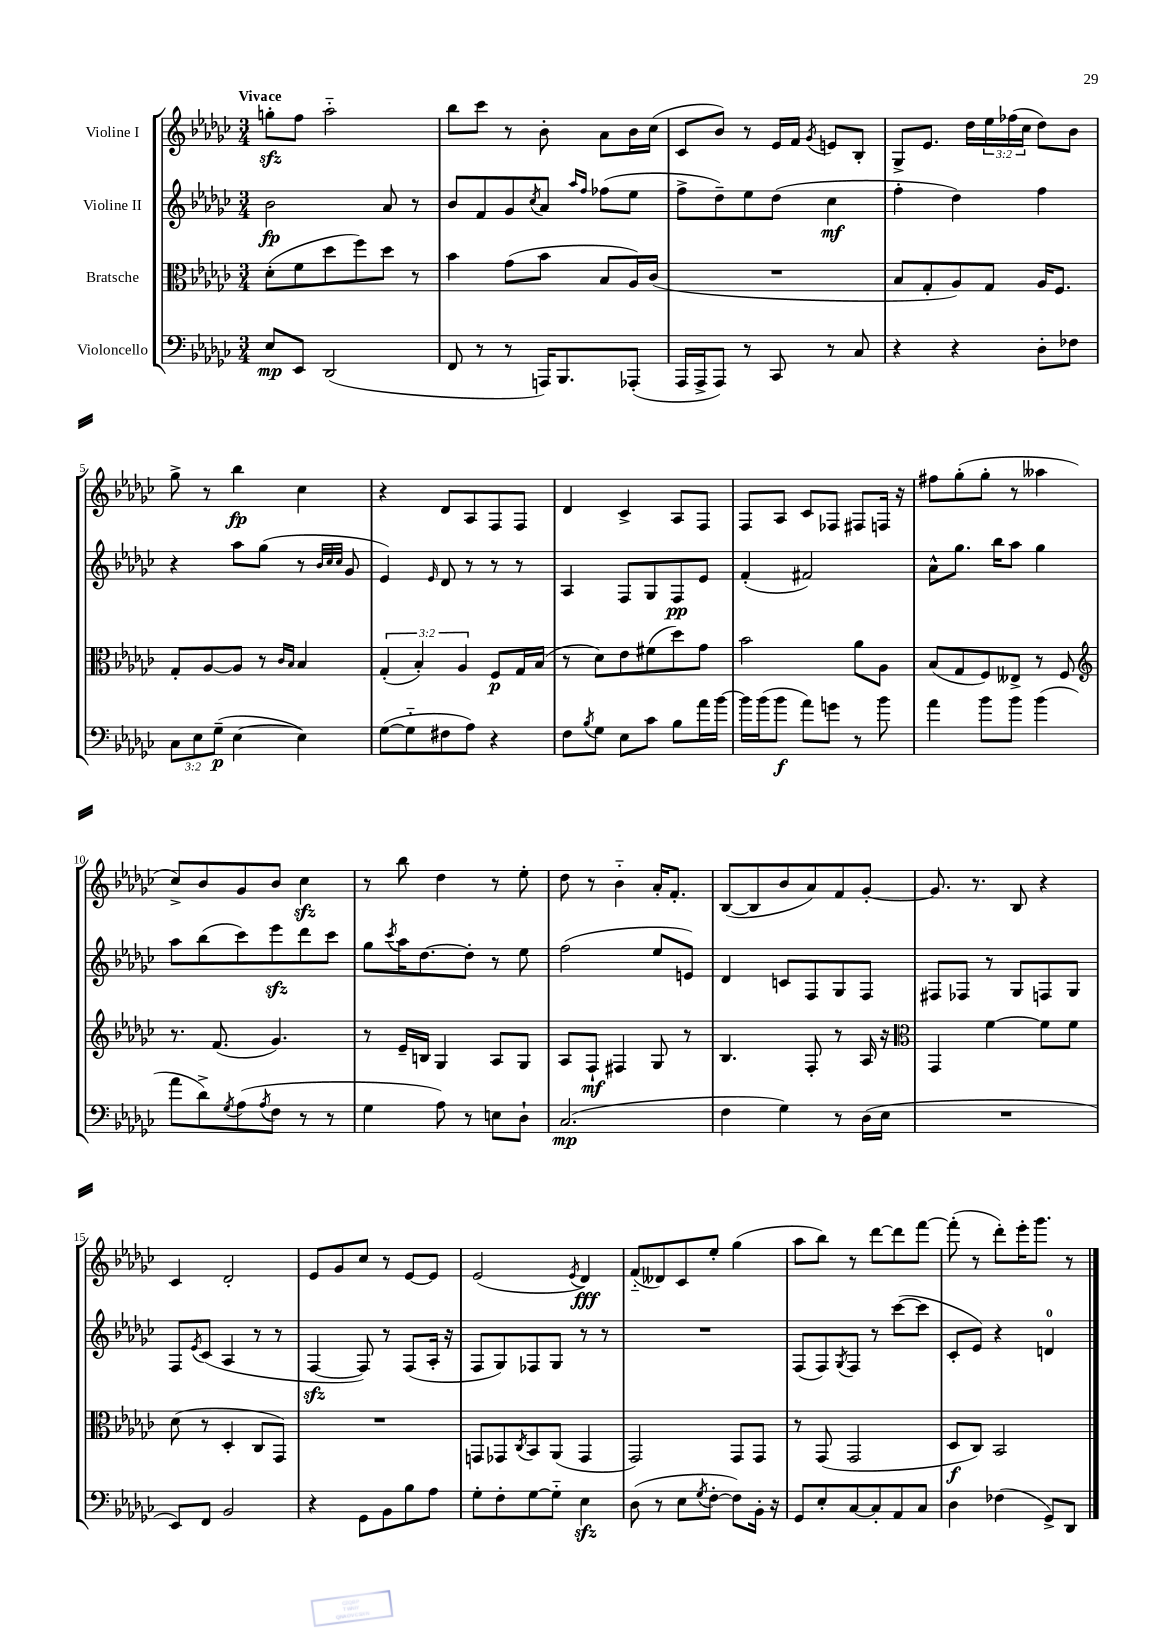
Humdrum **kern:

**kern	**kern	**kern	**kern
*staff4	*staff3	*staff2	*staff1
*clefF4	*clefC3	*clefG2	*clefG2
*k[b-e-a-d-g-c-]	*k[b-e-a-d-g-c-]	*k[b-e-a-d-g-c-]	*k[b-e-a-d-g-c-]
*M3/4	*M3/4	*M3/4	*M3/4
8E-	(8d-'	2b-	8gg'
8EE-	8f	.	8ff
(2DD-	8dd-	.	2aa-'~
.	8ff)	.	.
.	8dd-	8a-	.
.	8r	8r	.
=	=	=	=
8FF	4b-	8b-	8bb-
8r	.	8f	8ccc-
8r	(8g-	8g-	8r
.	.	8qcc-	.
16AAA)	8b-	8a-	8b-'
8.BBB-	.	.	.
.	.	16qqaa-	.
.	.	16qqff	.
.	8B-	(8ff-	8a-
(8AAA-'	16A-)	8ee-	16b-
.	(16c-	.	(16cc-
=	=	=	=
16AAA-	2.r	8ff^	8c-
16AAA-^	.	.	.
8AAA-)	.	8dd-~)	8b-)
8r	.	8ee-	8r
8CC-	.	(8dd-	16e-
.	.	.	16f
.	.	.	8qg-
8r	.	4cc-	8e
8C-	.	.	8B-'
=	=	=	=
4r	8B-	4ff'	8G-^
.	8G-'	.	8.e-
4r	8A-)	4dd-)	.
.	.	.	16dd-
.	8G-	.	24ee-
.	.	.	(24ff-
.	.	.	24cc-
8D-'	16A-	4ff	8dd-)
.	8.F	.	.
8F-	.	.	8b-
=	=	=	=
12C-	8G-'	4r	8gg-^
12E-	.	.	.
.	[8A-	.	8r
(12G-~	.	.	.
[4E-	8A-]	8aa-	4bb-
.	8r	(8gg-	.
.	16qqc-	.	.
.	16qqB-	.	.
4E-])	4B-	8r	4cc-
.	.	32qqb-	.
.	.	32qqcc-	.
.	.	32qqcc-	.
.	.	8g-	.
=	=	=	=
([8G-	(6G-'	4e-)	4r
8G-'~]	.	.	.
.	6B-')	.	.
.	.	16qqe-	.
8F#	.	8d-	8d-
.	6A-	.	.
8A-)	.	8r	8A-
4r	8F	8r	8F
.	16G-	8r	8F
.	(16B-	.	.
=	=	=	=
8F	8r	4A-	4d-
8qB-	.	.	.
8G-	8d-)	.	.
8E-	8e-	8F	4c-^
8c-	(8f#	8G-	.
8B-	8dd-)	8F	8A-
16a-	8g-	8e-	8F
[16b-	.	.	.
=	=	=	=
16b-]	2b-	(4f'	8F
(16b-	.	.	.
8b-	.	.	8A-
8a-)	.	2f#)	8c-
8g	.	.	8F-
8r	8a-	.	8F#
8b-	8A-	.	16F
.	.	.	16r
=	=	=	=
4a-	(8B-	8a-^^	8ff#
.	8G-	8.gg-	(8gg-'
8b-	8F)	.	8gg-'
.	.	16bb-	.
8b-	8E--^	8aa-	8r
(4b-	8r	4gg-	4aa--
.	8F	.	.
=	=	=	=
*	*clefG2	*	*
8a-	8.r	8aa-	8cc-^)
8d-^)	.	(8bb-	8b-
.	(8.f	.	.
8qG-	.	.	.
(8A-	.	8ccc-)	8g-
8qA-	.	.	.
8F	4.g-)	8eee-	8b-
8r	.	8ddd-	4cc-
8r	.	8ccc-	.
=	=	=	=
4G-	8r	8gg-	8r
.	.	8qccc-	.
.	16e-~	16aa-	8bb-
.	16B	[8.dd-	.
8A-)	4G-	.	4dd-
8r	.	8dd-']	.
8E	8A-	8r	8r
8D-`	8G-	8ee-	8ee-'
=	=	=	=
(2.C-	8A-	(2ff	8dd-
.	8F`	.	8r
.	4F#	.	4b-'~
.	8G-	8ee-	16a-'
.	.	.	8.f'
.	8r	8e)	.
=	=	=	=
4F	4.B-	4d-	([8B-
.	.	.	8B-]
4G-)	.	8c	8b-
.	8F'	8F	8a-)
8r	8r	8G-	8f
(16D-	16A-	8F	[8g-'
16E-	16r	.	.
=	=	=	=
*	*clefC3	*	*
2.r	4GG-	8F#	8.g-]
.	.	8F-	.
.	.	.	8.r
.	[4f	8r	.
.	.	8G-	8B-
.	8f]	8F	4r
.	8f	8G-	.
=	=	=	=
8EE-)	(8d-	8F	4c-
.	.	8qe-	.
8FF	8r	(8c-	.
2BB-	4D-'	4A-	2d-'
.	8C-	8r	.
.	8GG-)	8r	.
=	=	=	=
4r	2.r	[4F	8e-
.	.	.	8g-
8GG-	.	8F])	8cc-
8BB-	.	8r	8r
8B-	.	(8F	[8e-
8A-	.	16A-'	8e-]
.	.	16r	.
=	=	=	=
8G-'	8GG	8F	(2e-
8F'	8GG-	8G-)	.
.	8qC-	.	.
[8G-	8BB-	8F-	.
8G-'~]	(8AA-	8G-	.
.	.	.	8qe-
4E-	4GG-	8r	4d-)
.	.	8r	.
=	=	=	=
(8D-	2GG-)	2.r	(8f'~
8r	.	.	8d--)
8E-	.	.	8c-
8qG-	.	.	.
[8F'	.	.	8ee-'
8F])	8GG-	.	(4gg-
16BB-'	8GG-	.	.
16r	.	.	.
=	=	=	=
8GG-	8r	(8F	8aa-
8E-'	(8GG-	8F)	8bb-)
.	.	8qG-	.
[8C-	2GG-	8F	8r
8C-']	.	8r	[8ddd-
8AA-	.	([8ccc-	8ddd-]
8C-	.	8ccc-]	[8fff
=	=	=	=
4D-	8D-	8c-'	(8fff']
.	8C-)	8e-)	8r
(4F-	2BB-	4r	8ddd-')
.	.	.	16eee-'
.	.	.	8.ggg-
8GG-^)	.	4d	.
8DD-	.	.	8r
==	==	==	==
*-	*-	*-	*-
